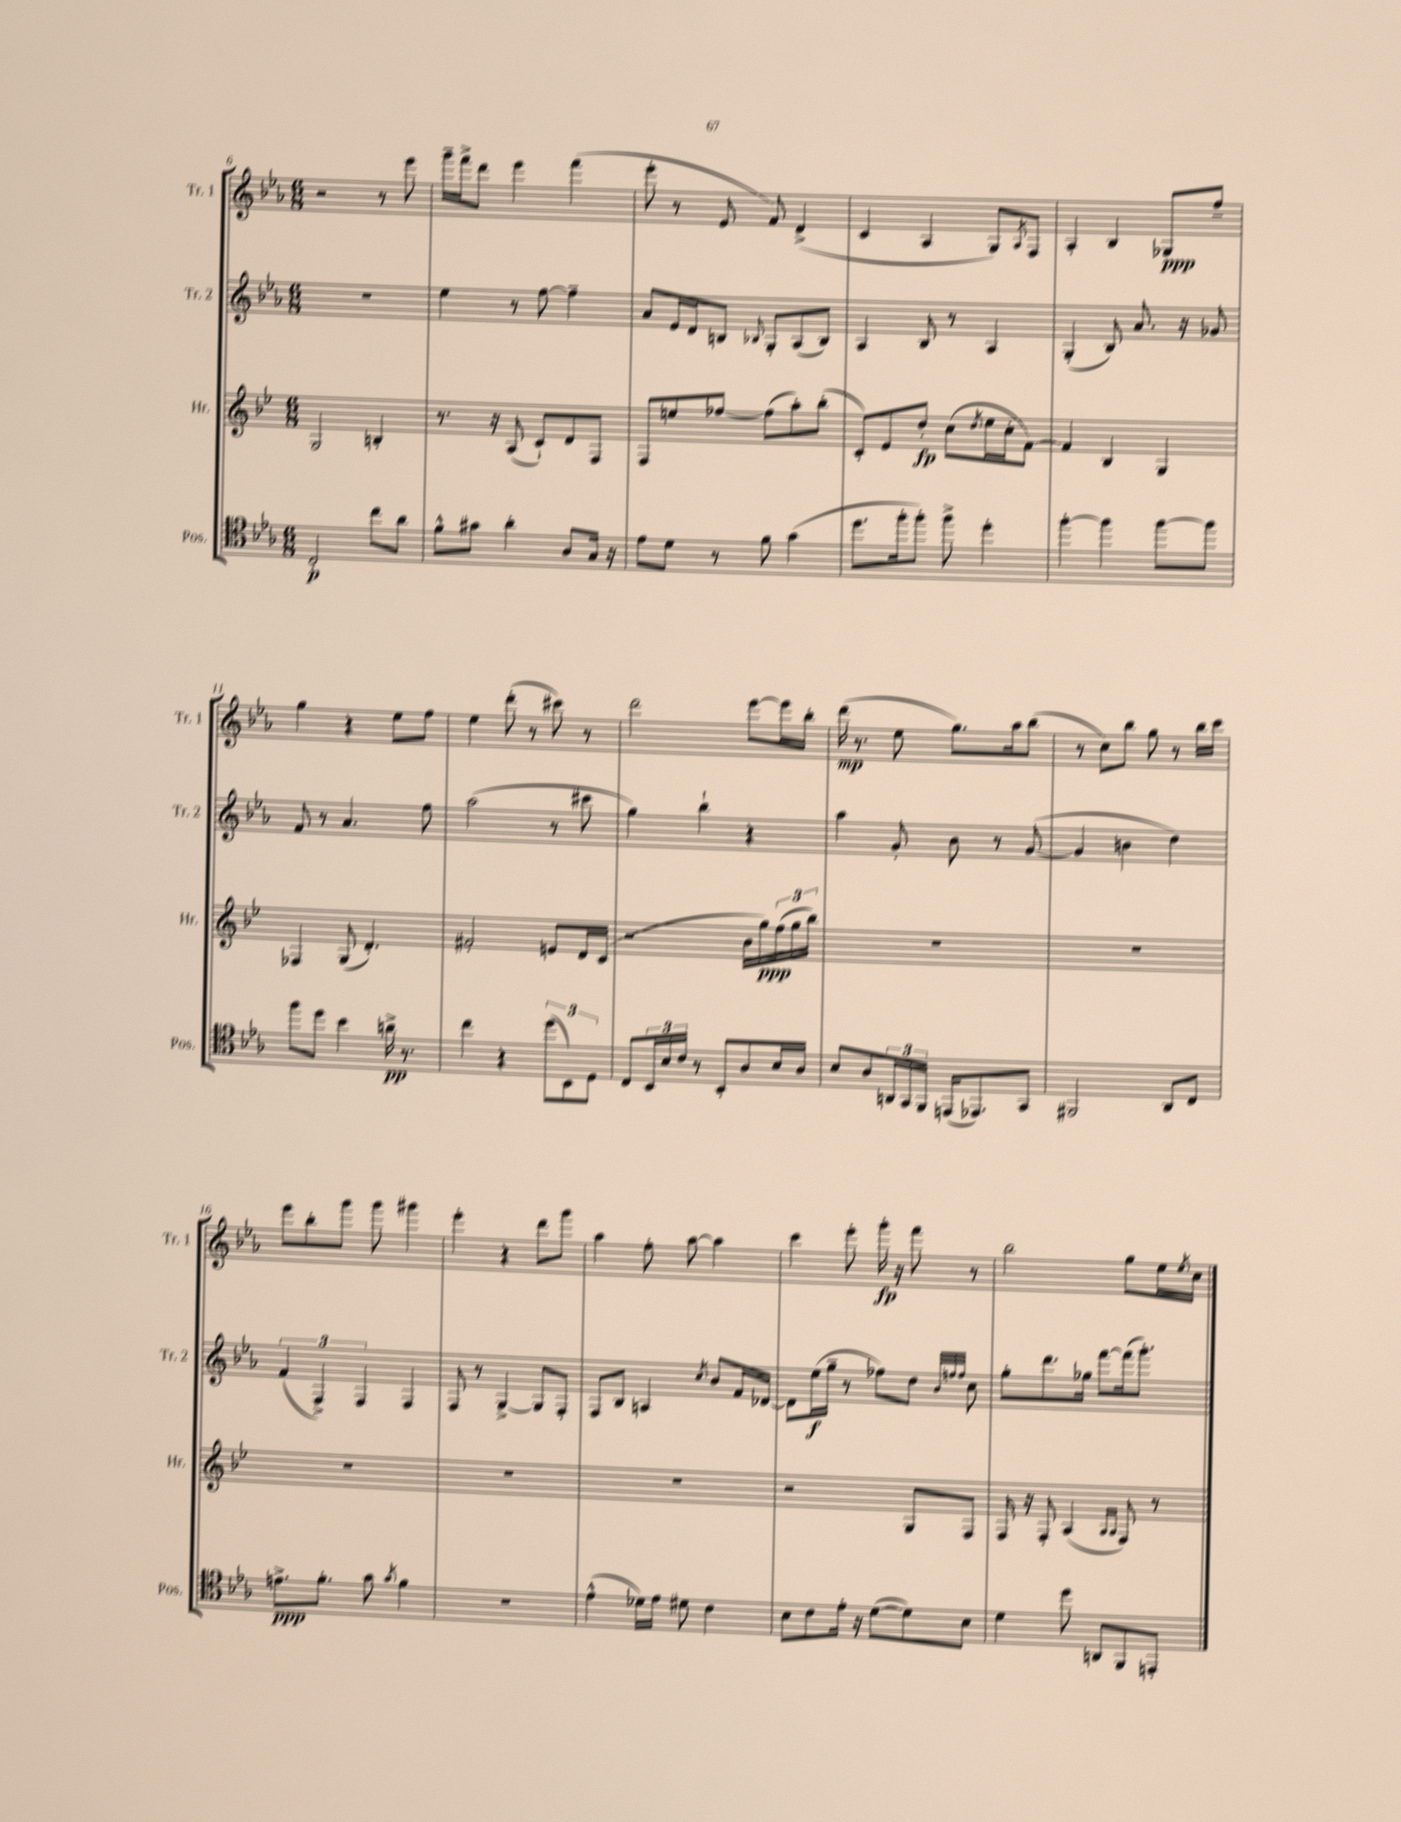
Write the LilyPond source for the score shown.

<<
\new StaffGroup <<
\new Staff = "s0" \with { instrumentName = "Tr. 1" shortInstrumentName = "Tr. 1" } {
    \clef treble \key ees \major \numericTimeSignature \time 6/8
    r2 r8 ees'''8 |
    g'''16-- f'''16-> d'''8 ees'''4 f'''4( |
    ees'''8-. r8 ees'8 f'8) d'4->( |
    c'4 aes4 g8) \acciaccatura { aes8 } f8 |
    aes4-. bes4 ges8\ppp f''8-- |
    g''4 r4 ees''8 f''8 |
    ees''4 d'''8-.( r8 cis'''8) r8 |
    d'''2 ees'''8~ ees'''16 bes''16-. |
    d'''16\mp( r8. ees''8 g''8.) aes''16 bes''8( |
    r8 c''8) bes''8 g''8 r8 bes''16 c'''16 |
    ees'''8 bes''8-. g'''8 g'''8 gis'''4 |
    ees'''4-. r4 d'''8 g'''8 |
    aes''4 f''8-. aes''8~ aes''4 |
    c'''4 ees'''8-. g'''16-.\fp r16 f'''8 r8 |
    bes''2 g''8 ees''16 \acciaccatura { ees''8 } c''16 \bar "|." |
}
\new Staff = "s1" \with { instrumentName = "Tr. 2" shortInstrumentName = "Tr. 2" } {
    \clef treble \key ees \major \numericTimeSignature \time 6/8
    R2. |
    ees''4 r8 f''8~ f''4-- |
    aes'8 ees'16 d'16 b8 \appoggiatura { bes8 } g8-. aes8( bes8) |
    aes4 bes8 r8 aes4 |
    g4-.( bes8) aes'8. r16 ges'8 |
    f'8 r8 aes'4. f''8 |
    aes''2( r8 cis'''8 |
    g''4) bes''4-! r4 |
    aes''4 g'8-. bes'8 r8 g'8~( |
    g'4 b'4 d''4) |
    \tuplet 3/2 { f'4( f4->) f4 } f4 |
    f8 r8 g4~-> g8 f8-. |
    f8 bes8 a4 \acciaccatura { c''8 } bes'8 f'16 des'16~ |
    des'8 ees''16\f( g''16-- r8 fes''8) d''8 \grace { bes'32 f''32 f''32 } c''8 |
    g''8-. d'''8. ges''16 f'''8~ f'''16( g'''8.-.) \bar "|." |
}
\new Staff = "s2" \with { instrumentName = "Hr." shortInstrumentName = "Hr." } {
    \clef treble \key bes \major \numericTimeSignature \time 6/8
    g2 b4-. |
    r8. r16 a8( c'8-!) d'8 f8 |
    f8 e''8 fes''8~ fes''8( a''8-.) bes''8-.( |
    c'8-.) ees'8 d''8-.\fp c''8( \acciaccatura { d''8 } ees''16 c''16-. f'8~) |
    f'4 bes4 g4 |
    fes4 g8( d'4.-.) |
    fis'2-. e'8 d'16 c'16( |
    r2 bes'16 g''16\ppp) \tuplet 3/2 { f''16( g''16 bes''16) } |
    R2. |
    R2. |
    R2. |
    R2. |
    r2. |
    r2 g8 f8 |
    f16 r16 f8-. a4( \grace { a16 a16 } f8) r8 \bar "|." |
}
\new Staff = "s3" \with { instrumentName = "Pos." shortInstrumentName = "Pos." } {
    \clef tenor \key ees \major \numericTimeSignature \time 6/8
    c2-.\p c''8 aes'8 |
    f'8-^ gis'8 aes'4-. aes8 g16 r16 |
    ees'8 d'8 r8 f'8 g'4( |
    d''8. f''16-. f''8-.) f''8-> d''4-. |
    f''4~-. f''4 f''8~ f''8 |
    f''8 d''8 bes'4 a'16->\pp r8. |
    c''4 r4 \tuplet 3/2 { d''8( bes,8) d8 } |
    c8 \tuplet 3/2 { bes,16 bes16 c'16 } r8 bes,8-. aes8 bes16 aes16 |
    bes8 aes8 \tuplet 3/2 { a,16 g,16 f,16 } e,16( ees,8.) g,8 |
    fis,2 aes,8 c8 |
    e'8.->\ppp f'8.-. g'8 \acciaccatura { g'8 } f'4 |
    R2. |
    ees'4-^( des'16) ees'16 dis'8 c'4 |
    bes8 c'8 ees'16-. r16 d'8~( d'8) bes8 |
    d'4 d''8 a,8 f,8 e,8-. \bar "|." |
}
>>
>>
\layout { \context { \Score currentBarNumber = #6 } }
